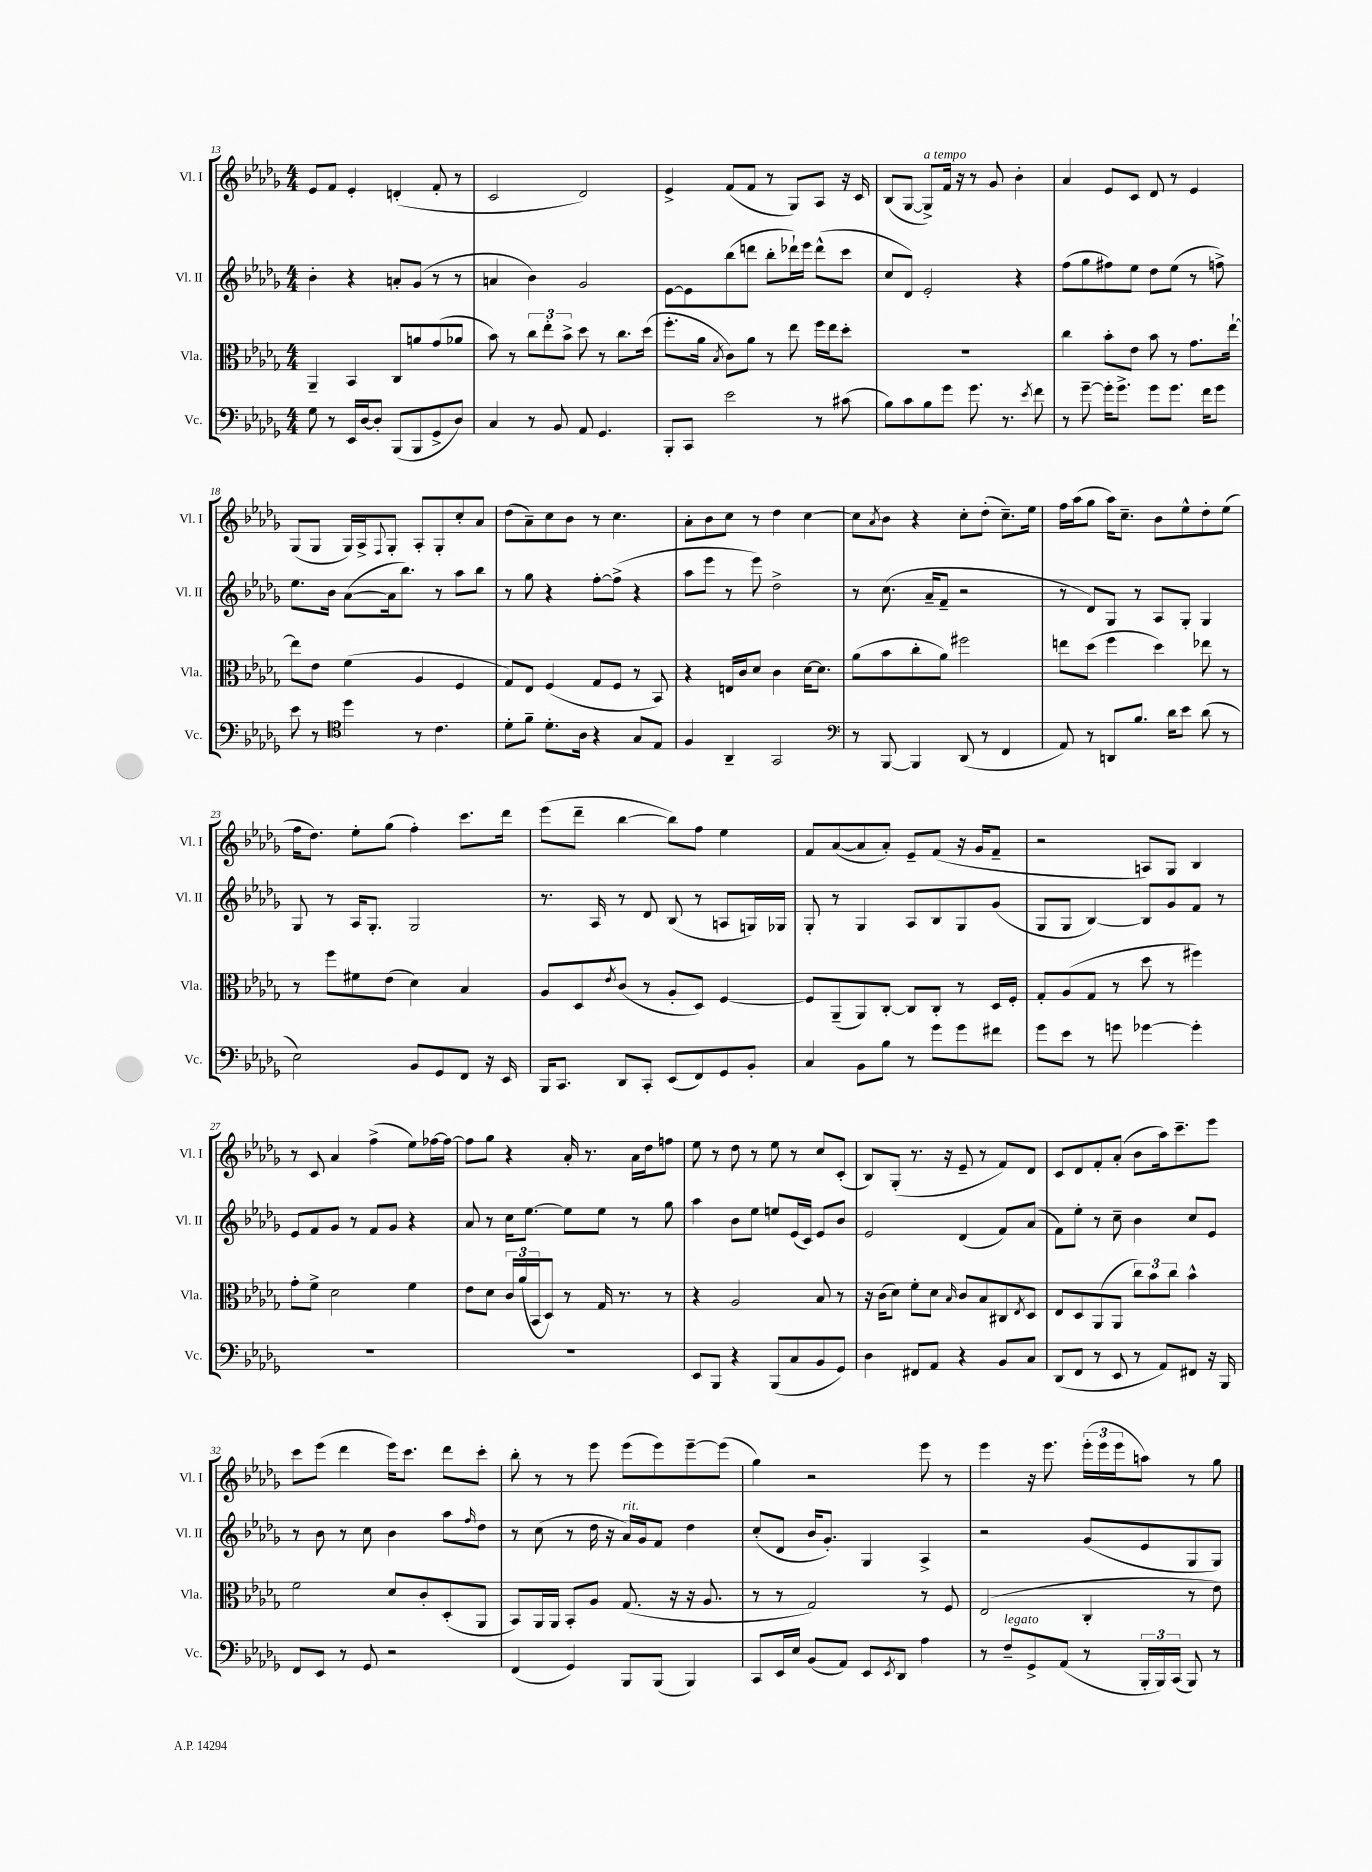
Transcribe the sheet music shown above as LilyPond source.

<<
\new StaffGroup <<
\new Staff = "s0" \with { instrumentName = "Vl. I" shortInstrumentName = "Vl. I" } {
    \clef treble \key des \major \numericTimeSignature \time 4/4
    ees'8 f'8 ees'4-. d'4-.( f'8-. r8 |
    c'2 des'2) |
    ees'4-> f'8( f'8 r8 ges8) aes8 r16 c'16 |
    bes8( ges8~ ges8->^\markup { \italic "a tempo" }) f'16 r16 r8 ges'8 bes'4-. |
    aes'4 ees'8 c'8 des'8 r8 ees'4 |
    ges8( ges8 ges16) aes16-> \appoggiatura { f8 } ges8-. aes8-. ges8-. c''8-. aes'8 |
    des''8( aes'8--) c''8 bes'8 r8 c''4. |
    aes'8-. bes'8 c''8 r8 des''4 c''4~ |
    c''8 \acciaccatura { aes'8 } bes'8 r4 c''8-. des''8-.( c''8.--) ees''16 |
    f''16 aes''16( ges''8 aes''16) c''8.-- bes'8 ees''8-^ des''8-. ees''8( |
    f''16 des''8.) ees''8-. ges''8( f''4-.) c'''8. des'''16 |
    ees'''8( des'''8-- bes''4~ bes''8) f''8 ees''4 |
    f'8 aes'8~( aes'8 aes'8-.) ees'8-- f'8( r16 ges'16 f'8-- |
    r2 a8) ges8 bes4 |
    r8 c'8 aes'4 f''4->( ees''8) fes''16~ fes''16~ |
    fes''8 ges''8 r4 aes'16-. r8. aes'16 des''16 f''8 |
    ees''8 r8 des''8 r8 ees''8 r8 c''8 c'8-.( |
    bes8) ges8-.( r8. r16 ees'8-- r8 f'8) des'8 |
    c'8 des'8 f'8-. aes'8-.( bes'8 aes''16) c'''8.-- ees'''8 |
    c'''8 ees'''8( des'''4 ees'''16) c'''8. des'''8 c'''8-. |
    bes''8-. r8 r8 ees'''8 ees'''8( ees'''8) ees'''8~-- ees'''8( |
    ges''4) r2 ees'''8 r8 |
    ees'''4 r16 ees'''8. \tuplet 3/2 { ees'''16-.( ees'''16 ees'''16 } a''8) r8 ges''8 \bar "|." |
}
\new Staff = "s1" \with { instrumentName = "Vl. II" shortInstrumentName = "Vl. II" } {
    \clef treble \key des \major \numericTimeSignature \time 4/4
    bes'4-. r4 a'8-. ges'8( r8 r8 |
    a'4 bes'4) ges'2 |
    ees'8~ ees'8 bes''8( d'''8 bes''8-. des'''16-!) ees'''16 des'''8-^( c'''8 |
    c''8 des'8) ees'2-. r4 |
    f''8( ges''8 fis''8) ees''8 des''8 ees''8( r8 f''8->) |
    ees''8. bes'16 aes'8~( aes'16 bes''8.) r8 aes''8 bes''8 |
    r8 ges''8 r4 f''8~-. f''8->( r4 |
    aes''8 ees'''8 r8 ees'''8) des''2-> |
    r8 c''8.( aes'16-- f'8-- r2 |
    r8 des'8) ges8 r8 aes8 ges8-. ges4 |
    ges8 r8 aes16 ges8.-. ges2 |
    r8. aes16 r8 des'8 bes8( r8 a8 g16) ges16 |
    ges8-. r8 ges4 aes8 bes8 ges8 ges'8( |
    ges8 ges8 bes4~) bes8 ges'8 f'8 r8 |
    ees'8 f'8 ges'8 r8 f'8 ges'8 r4 |
    aes'8 r8 c''16 ees''8.~ ees''8 ees''8 r8 ges''8 |
    aes''4 bes'8 ees''8 e''8 ees'16( c'16) ees'8 bes'8 |
    ees'2 des'4( f'8) aes'8( |
    f'8) ees''8-. r8 c''8-- bes'4 c''8 ees'8 |
    r8 bes'8 r8 c''8 bes'4 aes''8 \grace { f''16 } des''8 |
    r8 c''8( r8 des''16 r16 aes'16^\markup { \italic "rit." }) ges'16 f'8 des''4 |
    c''8-.( des'8 bes'16 ges'8.-.) ges4 aes4-> |
    r2 ges'8( ees'8 ges8 ges8) \bar "|." |
}
\new Staff = "s2" \with { instrumentName = "Vla." shortInstrumentName = "Vla." } {
    \clef alto \key des \major \numericTimeSignature \time 4/4
    aes,4-- bes,4 c8 a'8 ges'8( aes'8 |
    bes'8) r8 \tuplet 3/2 { c''8 ees''8-. bes'8-> } des''8 r8 c''8. des''16( |
    f''8.-. aes'16 \acciaccatura { bes8 } c'8) aes'8 r8 ees''8 f''16 ees''16 des''8-. |
    R1 |
    c''4 bes'8-. ees'8 bes'8 r8 ges'8. ees''16~-! |
    ees''8 ees'8 f'4( aes4 f4 |
    ges8) ees8 f4( ges8 f8 r8 bes,8) |
    r4 e16 c'16 des'8 c'4 des'16~ des'8. |
    aes'8( bes'8 c''8-. aes'8) fis''2 |
    e''8 des''8( f''4 des''4) ees''8 r8 |
    r8 f''8 fis'8 ees'8( des'4) bes4 |
    aes8 des8 \acciaccatura { ees'8 } c'8( r8 aes8-. des8) f4~ |
    f8 aes,8--( aes,8) c8~-. c8 c8-. r8 des16 f16-. |
    ges8-. aes8( ges8 r8 des''8 r8 fis''4) |
    ges'8-. f'8-> des'2 f'4 |
    ees'8 des'8 \tuplet 3/2 { c'16 aes'16( bes,16 } des8) r8 ges16 r8. r8 |
    r4 aes2 bes8 r8 |
    r16 c'16( des'8) f'8-. des'8 \grace { bes16 } c'8 bes8 cis8 \acciaccatura { ees8 } des8 |
    ees8 des8 aes,8( aes,8 \tuplet 3/2 { c''8) bes'8 c''8 } bes'4-^ |
    f'2 des'8 c'8-. des8-.( aes,8 |
    bes,8) aes,16 aes,16 bes,8-. aes8 ges8.( r16 r16 aes8. |
    r8 r8 ges2) r8 f8 |
    ees2( c4-. r8 ees'8) \bar "|." |
}
\new Staff = "s3" \with { instrumentName = "Vc." shortInstrumentName = "Vc." } {
    \clef bass \key des \major \numericTimeSignature \time 4/4
    ges8 r8 ees,16 des16~ des8-. bes,,8( bes,,8 ges,8-> des8) |
    c4 r8 bes,8 aes,8 ges,4. |
    bes,,8-. c,8 ees'2 r8 cis'8( |
    bes8) c'8 bes8 ges'8 ges'8. r8. \acciaccatura { ees'8 } f'8 |
    r8 ges'8~-- ges'16-. ges'8.-> ges'8 ges'8. f'16 ges'8 |
    ees'8 r8 \clef tenor des''4 r8 c'4. |
    des'8-. f'8-- des'8.-. aes16 r4 ges8 ees8 |
    f4 aes,4-- ges,2 |
    \clef bass r8 bes,,8~ bes,,4 des,8( r8 f,4 |
    aes,8) r8 d,8 bes8. des'16 ees'8 des'8( r8 |
    ees2) bes,8 ges,8 f,8 r16 ees,16 |
    bes,,16 c,8. des,8 c,8-. ees,8( f,8) ges,8 bes,8-. |
    c4 bes,8 bes8 r8 ges'8 ges'8 fis'8 |
    ges'8 ees'8 r8 g'8 ges'4~ ges'4-. |
    R1 |
    R1 |
    ees,8 bes,,8 r4 bes,,8( c8 bes,8 ges,8) |
    des4 fis,8 aes,8 r4 bes,8 c8 |
    des,8( f,8 r8 ees,8 r8 aes,8) fis,8 r16 bes,,16 |
    f,8 ees,8 r8 ges,8 r2 |
    f,4( ges,4) bes,,8 bes,,8( bes,,4) |
    c,8 ees,16 ees16 bes,8( aes,8) ees,8 \acciaccatura { ees,8 } des,8 aes4 |
    r8 f8--^\markup { \italic "legato" } ges,8-> aes,8( r8 \tuplet 3/2 { bes,,16-. bes,,16) c,16( } bes,,8) r8 \bar "|." |
}
>>
>>
\layout { \context { \Score currentBarNumber = #13 } }
